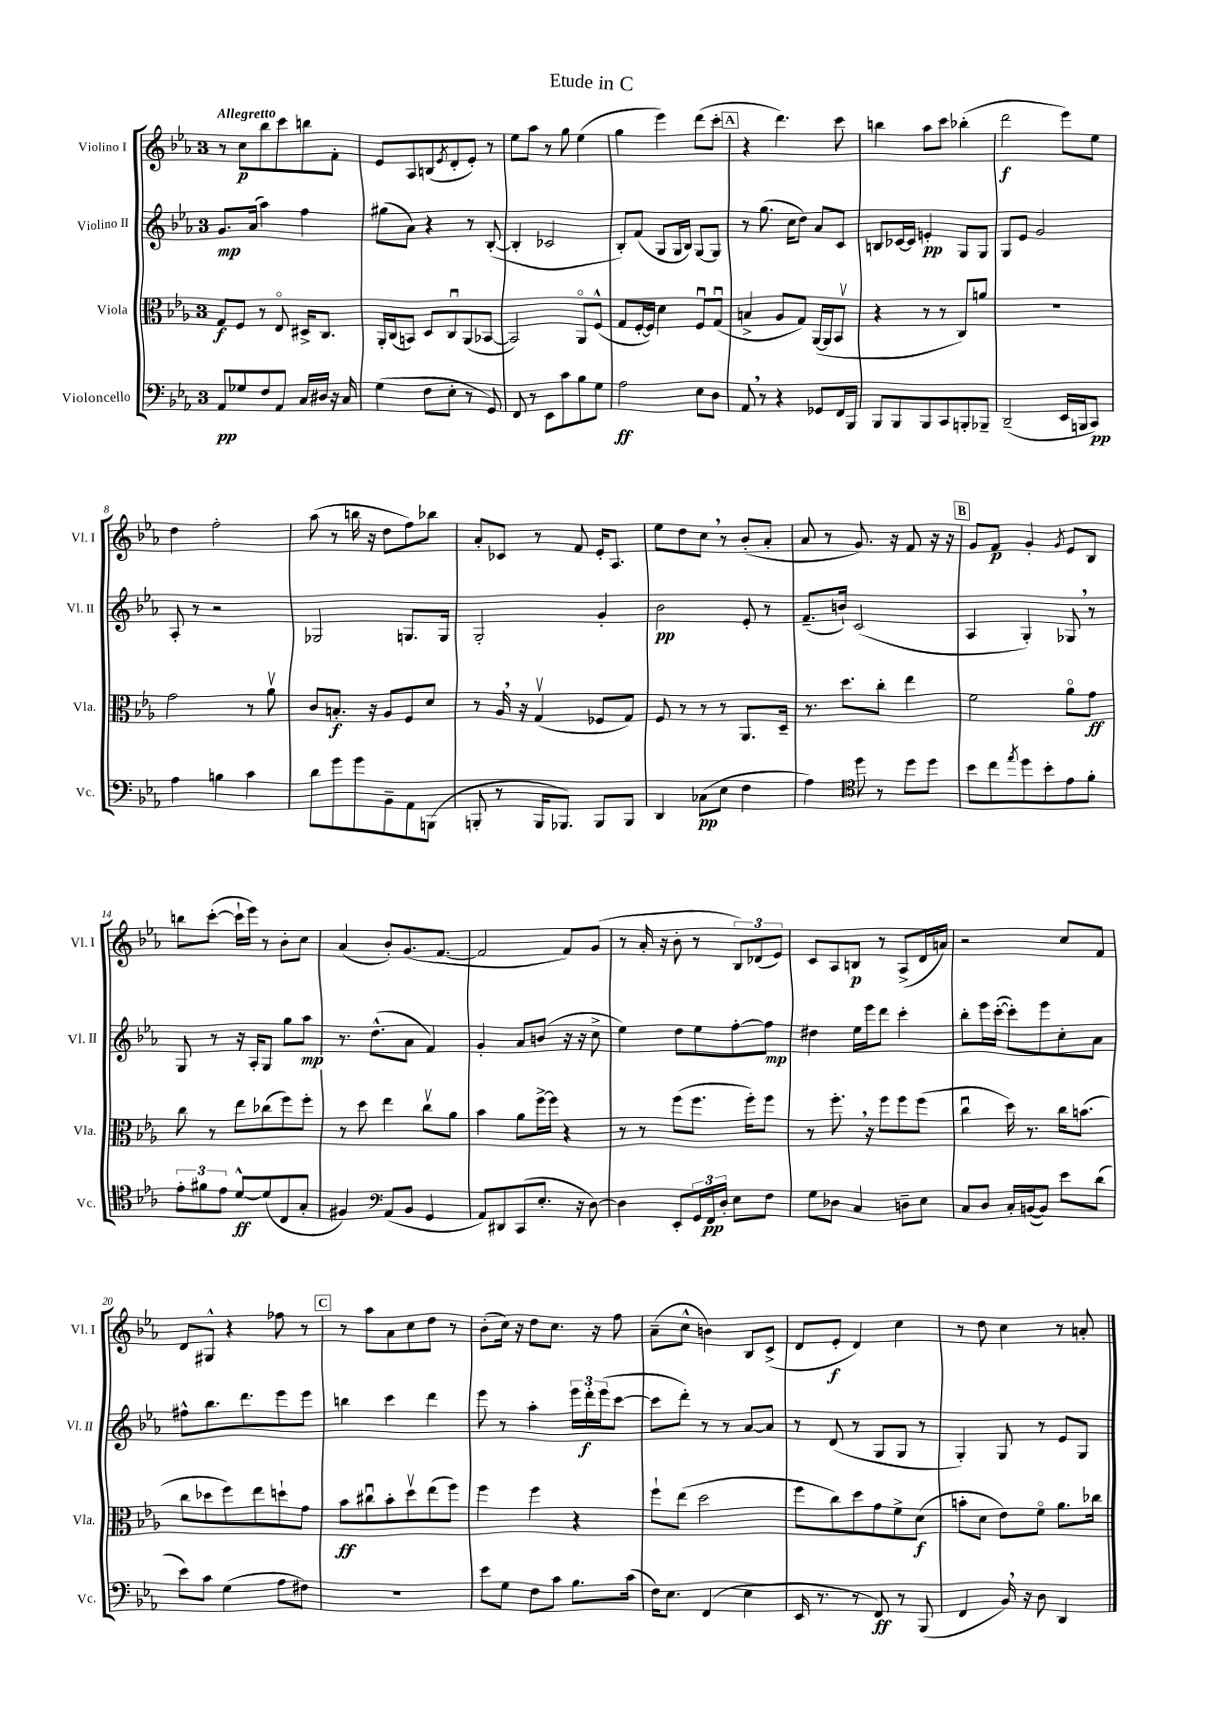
\header { title = "Etude in C" }
<<
\new StaffGroup <<
\new Staff = "s0" \with { instrumentName = "Violino I" shortInstrumentName = "Vl. I" } {
    \clef treble \key ees \major \once \override Staff.TimeSignature.style = #'single-digit \time 3/4 \tempo "Allegretto"
    r8 c''8\p bes''8 c'''8 b''8 f'8-. |
    ees'8 aes8 b8( \acciaccatura { ees'8 } d'8-. ees'8-.) r8 |
    ees''8 aes''8 r8 g''8 ees''4( |
    g''4 ees'''4) d'''8( c'''8-. |
    \mark \markup { \box "A" } r4 d'''4.) c'''8 |
    b''4 aes''8 c'''8 bes''4-.( |
    d'''2\f ees'''8) ees''8 |
    d''4 f''2-. |
    aes''8( r8 b''16 r16 d''8 f''8) bes''8 |
    aes'8-. ces'8 r8 f'8 ees'16-. aes8. |
    ees''8 d''8 c''8 \breathe r8 bes'8-.( aes'8-. |
    aes'8 r8 g'8.) r16 f'8 r16 r16 |
    \mark \markup { \box "B" } g'8 f'8\p g'4-. \acciaccatura { g'8 } ees'8 bes8 |
    b''8 c'''8~-.( c'''16-! ees'''16) r8 bes'8-. c''8 |
    aes'4( bes'8-.) g'8.( f'8.~ |
    f'2 f'8) g'8( |
    r8 aes'16-. r16 bes'8-. r8 \tuplet 3/2 { bes8) des'8( ees'8) } |
    c'8 aes8 b8\p r8 aes8->( d'16 a'16) |
    r2 c''8 f'8 |
    d'8 gis8-^ r4 fes''8 r8 |
    \mark \markup { \box "C" } r8 aes''8 aes'8 c''8 d''8 r8 |
    bes'8-.( c''16) r16 d''8 c''8. r16 f''8 |
    aes'8--( c''8-^ b'4) bes8 c'8->( |
    d'8 ees'8-.\f d'4) c''4 |
    r8 d''8 c''4 r8 a'8-. \bar "|." |
}
\new Staff = "s1" \with { instrumentName = "Violino II" shortInstrumentName = "Vl. II" } {
    \clef treble \key ees \major \once \override Staff.TimeSignature.style = #'single-digit \time 3/4
    g'8.\mp aes'16( aes''4) f''4 |
    gis''8( aes'8) r4 r8 bes8~-.( |
    bes4-. ces'2 |
    bes8-.) f'8( g8 g16 bes16) g8~ g8 |
    \mark \markup { \box "A" } r8 g''8.( c''16 d''8) aes'8 c'8 |
    b8 ces'16~ ces'16 e'4-.\pp g8 g8 |
    g8 ees'8 g'2 |
    aes8-. r8 r2 |
    ges2 g8. g16 |
    g2-. g'4-. |
    bes'2\pp ees'8-. r8 |
    f'8.--( b'16-!) c'2( |
    \mark \markup { \box "B" } aes4 g4-.) ges8 \breathe r8 |
    g8 r8 r16 aes16-. g8 g''8 aes''8\mp |
    r8. d''8.-^( aes'8 f'4) |
    g'4-. aes'8 b'8( r16 r16 c''8-> |
    ees''4) d''8 ees''8 f''8~-. f''8\mp |
    dis''4 ees''16 ees'''16 d'''8 c'''4-. |
    bes''8-. ees'''16 c'''16~-.( c'''8-.) ees'''8 c''8-. aes'8 |
    fis''8-^ bes''8. d'''8. ees'''8 ees'''8 |
    \mark \markup { \box "C" } b''4 c'''4 d'''4 |
    ees'''8 r8 aes''4-. \tuplet 3/2 { ees'''16 d'''16-.\f ees'''16( } c'''8~ |
    c'''8 d'''8-.) r8 r8 aes'8~ aes'8 |
    r8 d'8( r8 g8 g8 r8 |
    g4-.) g8 r8 ees'8 g8 \bar "|." |
}
\new Staff = "s2" \with { instrumentName = "Viola" shortInstrumentName = "Vla." } {
    \clef alto \key ees \major \once \override Staff.TimeSignature.style = #'single-digit \time 3/4
    g8\f f8 r8 ees8\flageolet dis16-> c8. |
    aes,16-. c16( b,8) d8 c8\downbow aes,8( bes,8~ |
    bes,2) aes,8\flageolet f8-^( |
    g8 f16~-. f16) d'4 f8\downbow g8\downbow( |
    \mark \markup { \box "A" } b4-> aes8 g8) aes,16~( aes,16 bes,8\upbow |
    r4 r8 r8 c8) a'8 |
    R2. |
    g'2 r8 aes'8\upbow |
    c'8 b8.-.\f r16 aes8 f8 d'8 |
    r8 aes16 \breathe r16 g4\upbow( fes8 g8) |
    f8 r8 r8 r8 aes,8. d16-- |
    r8. d''8. c''8-. ees''4 |
    \mark \markup { \box "B" } f'2 aes'8\flageolet g'8\ff |
    c''8 r8 ees''8 ces''8( f''8) f''8-. |
    r8 d''8 ees''4 c''8\upbow aes'8 |
    bes'4 aes'8 f''16~-> f''16 r4 |
    r8 r8 f''8( f''8. f''16-.) f''8 |
    r8 f''8.-. \breathe r16 f''8 f''8 f''8( |
    c''4\downbow d''16) r8. c''16 b'8.( |
    c''8 des''8 f''8) ees''8 d''8-! g'8 |
    \mark \markup { \box "C" } bes'8\ff cis''8\downbow bes'8-. d''8\upbow ees''8( f''8) |
    f''4 f''4 r4 |
    f''8-! ees''8( d''2 |
    f''8 c''8) d''8 g'8 f'8-> d'8\f( |
    b'8-. d'8 ees'8) f'8\flageolet aes'8. ces''16 \bar "|." |
}
\new Staff = "s3" \with { instrumentName = "Violoncello" shortInstrumentName = "Vc." } {
    \clef bass \key ees \major \once \override Staff.TimeSignature.style = #'single-digit \time 3/4
    aes,8\pp ges8 f8 aes,8 c16 dis16 r16 c16 |
    g4( f8 ees8-. r8 g,8) |
    f,8 r8 ees,8 c'8 bes8 g8 |
    aes2\ff ees8 d8 |
    \mark \markup { \box "A" } aes,8 \breathe r8 r4 ges,8 f,16 bes,,16 |
    bes,,8 bes,,8 bes,,8 c,8 b,,8-. bes,,8-- |
    d,2--( ees,16 b,,16 c,8\pp) |
    aes4 b4 c'4 |
    d'8 g'8 g'8 bes,8-- aes,8 b,,8( |
    b,,8-. r8 b,,16 bes,,8.) bes,,8 bes,,8 |
    d,4 ces8\pp( ees8 f4 |
    aes4) \clef tenor d''8 r8 d''8 d''8 |
    \mark \markup { \box "B" } bes'8 c''8 \acciaccatura { ees''8 } d''8 bes'8-. ees'8 f'8-. |
    \tuplet 3/2 { ees'8-. fis'8 ees'8 } d'8~-^\ff d'8( c8 g8-. |
    fis4) \clef bass aes,8( bes,8 g,4 |
    aes,8) dis,8 c,8( ees8.-. r16 d8~) |
    d4 ees,8-. \tuplet 3/2 { g,16 f,16\pp d16-. } ees8 f8 |
    g8 des8 c4 d8-- ees8 |
    c8 d8 c16-. b,16~( b,8) ees'8 d'8( |
    ees'8) c'8 g4( aes8 fis8) |
    \mark \markup { \box "C" } R2. |
    ees'8 g8 f8 c'8 bes8. c'16( |
    f16) ees8. f,4( ees4 |
    ees,16 r8. r8 f,8\ff) r8 bes,,8( |
    f,4 bes,16) \breathe r16 d8 d,4 \bar "|." |
}
>>
>>
